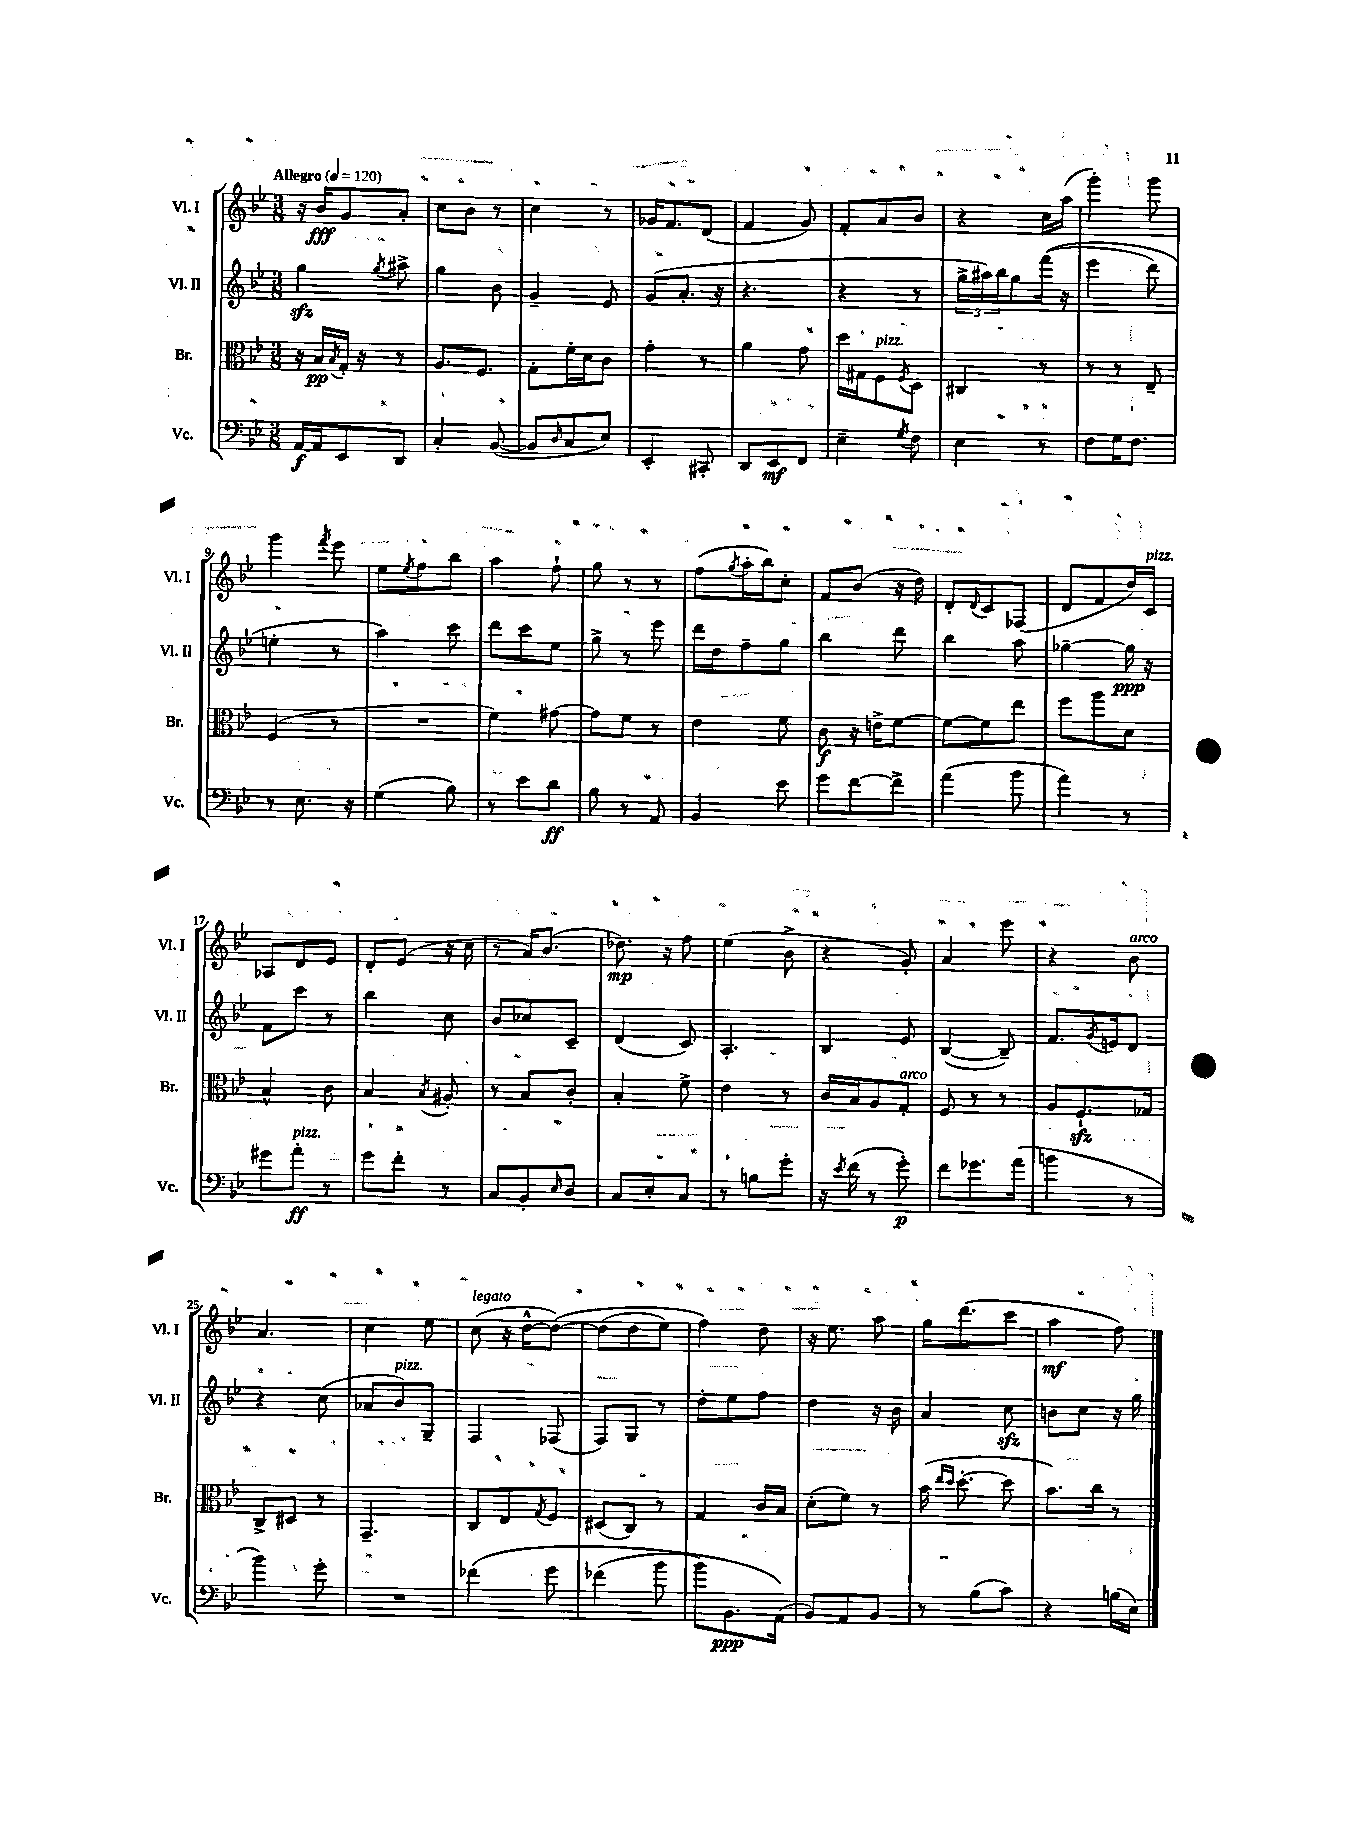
<<
\new StaffGroup <<
\new Staff = "s0" \with { instrumentName = "Vl. I" shortInstrumentName = "Vl. I" } {
    \clef treble \key bes \major \numericTimeSignature \time 3/8 \tempo "Allegro" 4 = 120
    r16 bes'16\fff g'8 a'8-. |
    c''8 bes'8 r8 |
    c''4 r8 |
    ges'16 f'8. d'8( |
    f'4 g'8) |
    f'8-. a'8 bes'8 |
    r4 c''16 a''16( |
    g'''4-.) g'''8 |
    g'''4 \acciaccatura { f'''8 } ees'''8 |
    ees''8 \acciaccatura { ees''8 } f''8 bes''8 |
    a''4 f''8-! |
    g''8 r8 r8 |
    f''8( \acciaccatura { g''8 } a''16-. bes''16) c''8-. |
    f'8 bes'8( r16 d''16) |
    d'8-. \appoggiatura { d'8 } c'8 fes8( |
    d'8 f'8 d''16) c'16^\markup { \italic "pizz." } |
    aes8 d'8 ees'8 |
    d'8-. ees'8( r16 c''16 |
    r8 a'16) bes'8.( |
    des''8.\mp) r16 f''8 |
    ees''4( bes'8-> |
    r4 g'8-.) |
    a'4 ees'''8 |
    r4 bes'8^\markup { \italic "arco" } |
    a'4. |
    c''4 ees''8 |
    c''8^\markup { \italic "legato" }( r16 d''16~-^ d''8~)\( |
    d''8( d''8 ees''8) |
    f''4\) d''8 |
    r16 ees''8. a''8 |
    g''16 d'''8.( c'''8 |
    a''4\mf f''8) \bar "|." |
}
\new Staff = "s1" \with { instrumentName = "Vl. II" shortInstrumentName = "Vl. II" } {
    \clef treble \key bes \major \numericTimeSignature \time 3/8
    g''4\sfz \acciaccatura { g''8 } ais''8-> |
    g''4 bes'8 |
    g'4-- ees'8 |
    g'8( a'8.-. r16 |
    r4. |
    r4 r8 |
    \tuplet 3/2 { g''16-> ais''16) bes''16 } g''8 f'''16(\( r16 |
    ees'''4 d'''8) |
    e''4-. r8 |
    a''4\) c'''8 |
    d'''8 c'''8 ees''8 |
    g''8-> r8 ees'''8 |
    d'''16 d''16 f''8-- g''8 |
    bes''4 d'''8 |
    bes''4 a''8 |
    ges''4~-- ges''16\ppp r16 |
    f'8 c'''8 r8 |
    bes''4 c''8 |
    bes'8 ces''8 c'8-- |
    d'4( c'8) |
    a4.-. |
    bes4 ees'8 |
    bes4~( bes8--) |
    f'8. \acciaccatura { g'8 } e'16 d'8 |
    r4 c''8( |
    aes'8 bes'8^\markup { \italic "pizz." }) g8-- |
    f4 fes8( |
    f8) g8 r8 |
    d''8-. ees''8 f''8 |
    d''4 r16 bes'16 |
    a'4 c''8\sfz |
    b'8 c''8 r16 g''16 \bar "|." |
}
\new Staff = "s2" \with { instrumentName = "Br." shortInstrumentName = "Br." } {
    \clef alto \key bes \major \numericTimeSignature \time 3/8
    r16 bes16\pp \acciaccatura { bes8 } g16-. r16 r8 |
    a8. f8. |
    g8-. f'16-. d'16 c'8 |
    g'4-. r8 |
    a'4 g'8 |
    d''16 gis16 f8^\markup { \italic "pizz." } \acciaccatura { f8 } d8 |
    cis4 r8 |
    r8 r8 ees8-- |
    f4( r8 |
    R4. |
    f'4) gis'8~ |
    gis'8 f'8 r8 |
    ees'4 f'8 |
    c'8\f r16 e'16-> f'8~ |
    f'8~ f'8 ees''8 |
    f''8 a''8 d'8 |
    bes4-^ c'8 |
    bes4 \acciaccatura { bes8 } ais8-. |
    r8 bes8 c'8-. |
    bes4-. f'8-> |
    ees'4 r8 |
    c'16 bes16 a8 g8-.^\markup { \italic "arco" } |
    f8 r8 r8 |
    a8 f8.-!\sfz ges16 |
    c8-> dis8 r8 |
    g,4.-- |
    c8 ees8 \acciaccatura { g8 } f8 |
    dis8( c8) r8 |
    g4 c'16 bes16 |
    d'8-.( f'8) r8 |
    bes'16( \grace { ees''16 d''16 } d''8.~-. d''8 |
    bes'8.) c''16 r8 \bar "|." |
}
\new Staff = "s3" \with { instrumentName = "Vc." shortInstrumentName = "Vc." } {
    \clef bass \key bes \major \numericTimeSignature \time 3/8
    a,16~\f a,16 ees,8 d,8 |
    c4-. bes,8~( |
    bes,8 \grace { d16 } c8 ees8) |
    ees,4-. cis,8-. |
    d,8 ees,8\mf f,8 |
    ees4-- \acciaccatura { g8 } f8 |
    ees4 r8 |
    f8 g16 f8. |
    r8 ees8. r16 |
    g4( bes8) |
    r8 ees'8 d'8\ff |
    bes8 r8 a,8 |
    bes,4 ees'8 |
    g'8 f'8~ f'8-> |
    a'4( bes'8 |
    a'4) r8 |
    gis'8 a'8-.\ff^\markup { \italic "pizz." } r8 |
    g'8 f'8-. r8 |
    c8 bes,8-. \grace { ees16 } d8 |
    c8 ees8-. c8 |
    r8 b8 g'8-. |
    r16 \acciaccatura { ees'8 } f'16( r8 g'8-.\p) |
    f'8 ges'8. a'16( |
    b'4 r8 |
    bes'4) g'8-. |
    R4. |
    fes'4\( g'8 |
    fes'4( bes'8 |
    bes'8) bes,8.\ppp a,16(\) |
    bes,8) a,8 bes,8 |
    r8 bes8( c'8) |
    r4 b16( ees16) \bar "|." |
}
>>
>>
